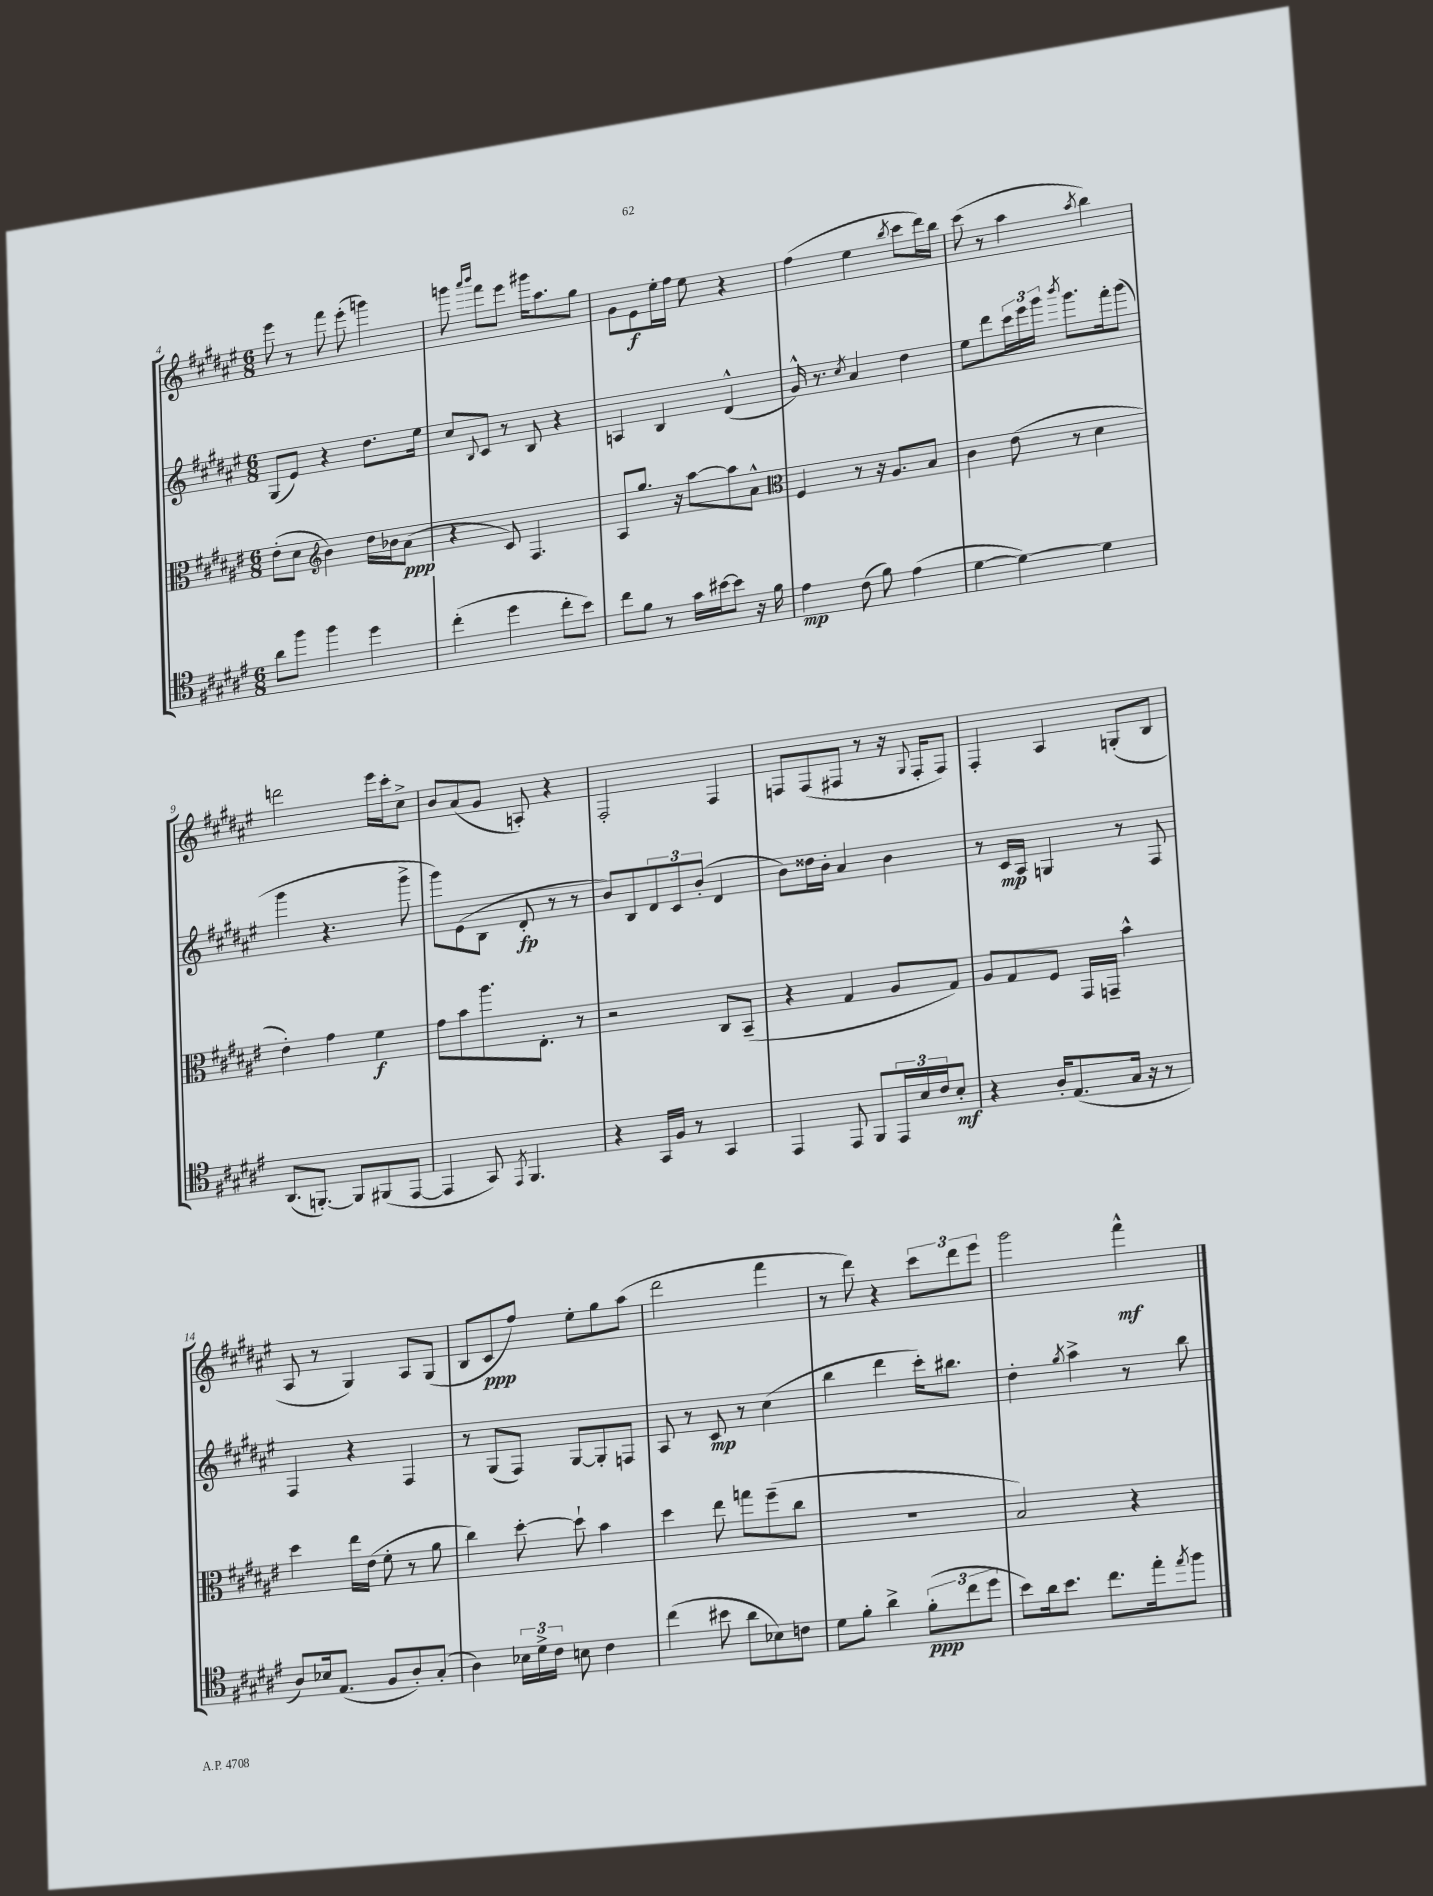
<<
\new StaffGroup <<
\new Staff = "s0" {
    \clef treble \key fis \major \numericTimeSignature \time 6/8
    eis'''8 r8 fis'''8 eis'''8-.( g'''4) |
    g'''8 \grace { ais'''16 b'''16 } fis'''8 eis'''8 gis'''16 ais''8. gis''8 |
    gis'8 eis'8\f eis''16-. fis''16 eis''8 r4 |
    fis''4( eis''4 \acciaccatura { b''8 } cis'''8 dis'''16) b''16 |
    cis'''8( r8 ais''4 \acciaccatura { ais''8 } b''4) |
    d'''2 eis'''16 cis'''16-. cis''8-> |
    b'8 ais'8( gis'8 a8-.) r4 |
    fis2-. fis4 |
    f8 f8( fis8 r8 r16 \appoggiatura { gis8 } fis16-. fis8) |
    fis4-. ais4 g8-.( b8 |
    ais8 r8 gis4) ais8 gis8( |
    b8 cis'8\ppp fis''8) eis''8-. gis''8 ais''8( |
    dis'''2 fis'''4 |
    r8 dis'''8) r4 \tuplet 3/2 { cis'''8 dis'''8 eis'''8 } |
    gis'''2 fis'''4-^\mf \bar "|." |
}
\new Staff = "s1" {
    \clef treble \key fis \major \numericTimeSignature \time 6/8
    gis8( eis'8) r4 dis''8. eis''16 |
    cis''8 \appoggiatura { b8 } cis'8 r8 b8 r4 |
    a4 b4 dis'4-^( |
    gis'16-^) r8. \acciaccatura { cis''8 } ais'4 dis''4 |
    eis''8 dis'''8 \tuplet 3/2 { cis'''16 eis'''16 gis'''16 } \acciaccatura { b'''8 } gis'''8. fis'''16-. gis'''8( |
    gis'''4 r4. gis'''8-> |
    gis'''8) eis'8( b8 dis'8-.\fp r8 r8 |
    b'8) b8 \tuplet 3/2 { dis'8 cis'8 b'8-.( } dis'4 |
    b'8) disis''16 b'16-. ais'4 b'4 |
    r8 cis'16\mp ais16 g4 r8 fis8 |
    fis4 r4 fis4 |
    r8 gis8( fis8) gis8~ gis8-. f8 |
    ais8 r8 cis'8\mp r8 cis''4( |
    b''4 dis'''4 cis'''16-.) bis''8. |
    dis''4-. \acciaccatura { gis''8 } ais''4-> r8 b''8 \bar "|." |
}
\new Staff = "s2" {
    \clef alto \key fis \major \numericTimeSignature \time 6/8
    eis'8-.( dis'8 \clef treble b'4) dis''16 bes'16 ais'8\ppp( |
    r4 cis'8) fis4. |
    ais8 gis''8. r16 ais''8~ ais''8 ais'8-^ |
    \clef alto fis4 r8 r16 ais8. b8 |
    cis'4 eis'8( r8 dis'4 |
    eis'4-.) gis'4 fis'4\f |
    gis'8 b'8 ais''8. eis8.-. r8 |
    r2 cis8 b,8--( |
    r4 gis4 ais8 gis8) |
    ais8 gis8 fis8 gis,16 g,16-- b'4-^ |
    dis''4 eis''16 eis'16( fis'8-. r8 ais'8 |
    cis''4) dis''8~-. dis''8-! b'4 |
    dis''4 eis''8 g''8 fis''8--( cis''8 |
    R2. |
    b2) r4 \bar "|." |
}
\new Staff = "s3" {
    \clef tenor \key fis \major \numericTimeSignature \time 6/8
    ais'8 fis''8 fis''4 dis''4 |
    cis''4-.( dis''4 cis''8-. b'8) |
    cis''8 fis'8 r8 gis'16 bis'16~ bis'8 r16 fis'16 |
    eis'4\mp cis'8( fis'8) eis'4( |
    dis'4~ dis'4~) dis'4 |
    ais,8.( f,8.~-.) f,8 fis,8( eis,8~ |
    eis,4 gis,8) \acciaccatura { eis,8 } fis,4. |
    r4 gis,16 fis16 r8 gis,4 |
    eis,4 eis,8 fis,8 \tuplet 3/2 { eis,16 b16 cis'16 } b8-.\mf |
    r4 ais16-. eis8.( gis16 r16 r8 |
    ais8) bes16 eis8.( fis8 ais8-.) gis8-.( |
    ais4) \tuplet 3/2 { bes16 dis'16-> cis'16 } b8 cis'4 |
    cis''4( bis'8 ais'8 bes8) c'8 |
    dis'8 fis'8-. ais'4-> \tuplet 3/2 { fis'8-.\ppp( cis''8 dis''8 } |
    b'8) ais'16 b'8. cis''8. eis''16-. \acciaccatura { eis''8 } fis''8 \bar "|." |
}
>>
>>
\layout { \context { \Score currentBarNumber = #4 } }
